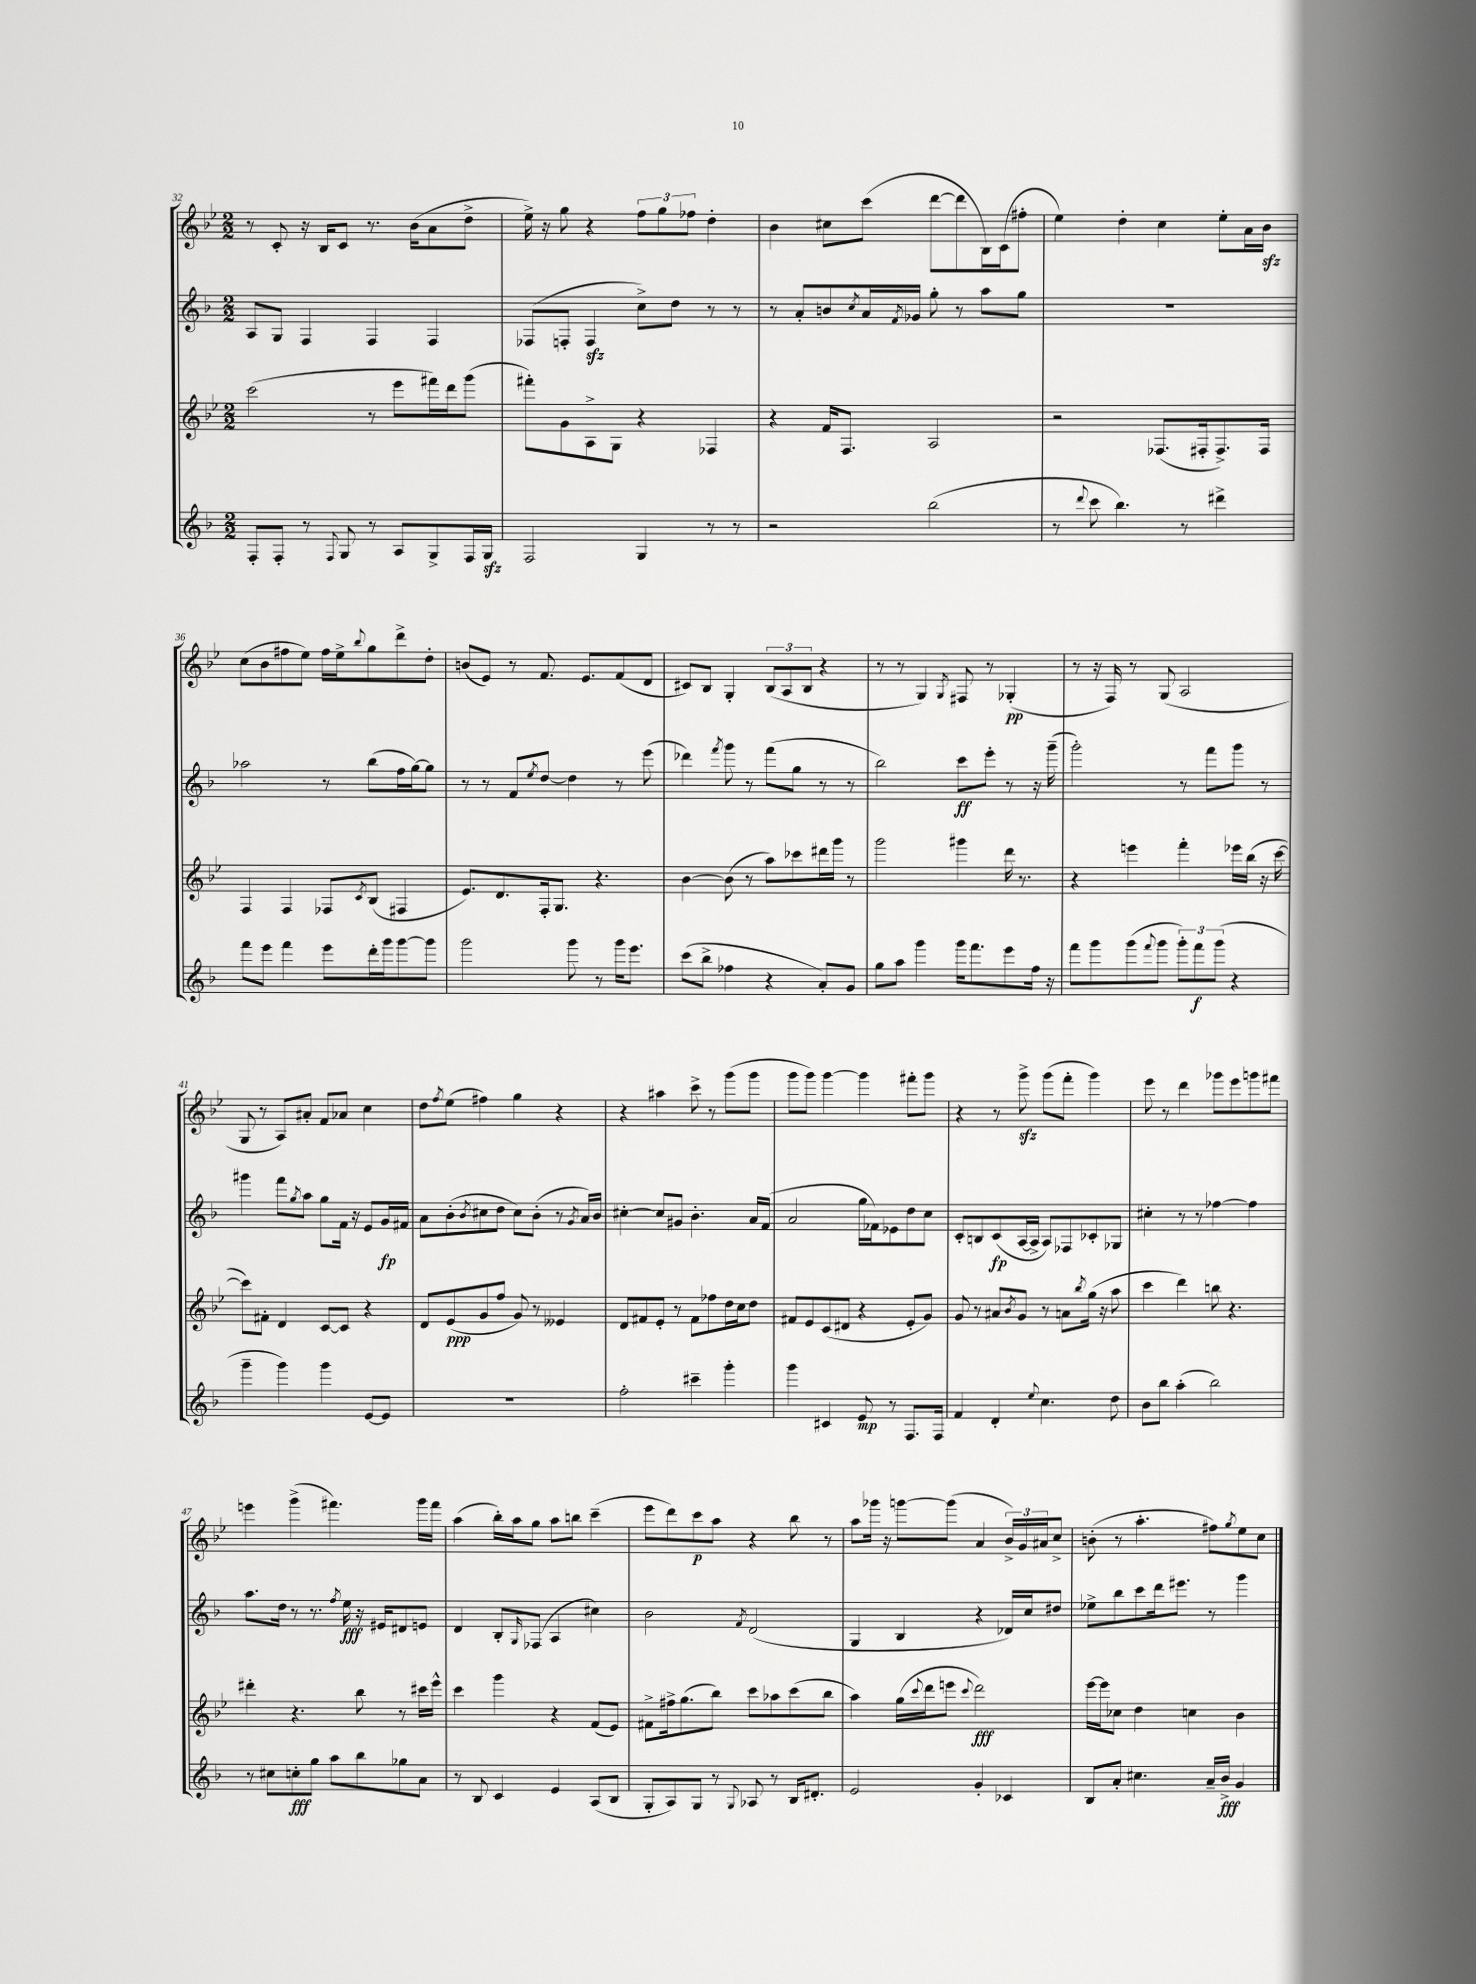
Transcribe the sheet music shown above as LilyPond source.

<<
\new StaffGroup <<
\new Staff = "s0" {
    \clef treble \key bes \major \numericTimeSignature \time 2/2
    r8 c'8-. r16 bes16 c'8 r8. bes'16( a'8 d''8-> |
    ees''16->) r16 g''8 r4 \tuplet 3/2 { f''8 g''8 fes''8 } d''4-. |
    bes'4 cis''8 c'''8( d'''8~ d'''8 bes16) c'16( fis''8-. |
    ees''4) d''4-. c''4 ees''8-. a'16 bes'16\sfz |
    c''8( bes'8 fis''8 ees''8) fis''16 ees''16-> \appoggiatura { bes''8 } g''8 d'''8-> d''8-. |
    b'8( ees'8) r8 f'8. ees'8. f'8( d'8 |
    cis'8) bes8 g4-. \tuplet 3/2 { bes8( a8 bes8 } r4 |
    r8 r8 g4) \acciaccatura { g8 } fis8 r8 ges4-.\pp( |
    r8 r16 f16) r8 g8( a2 |
    g8 r8 a8) ais'8-. f'8 aes'8 c''4 |
    d''8 \acciaccatura { f''8 } ees''8( fis''4) g''4 r4 |
    r4 ais''4 c'''8-> r8 g'''8( g'''8 |
    g'''8 g'''8) g'''4~ g'''4 fis'''8-. g'''8 |
    r4 r8 g'''8->\sfz g'''8( f'''8-. g'''4) |
    ees'''8 r8 d'''4 ges'''8 ees'''8 g'''8 fis'''8 |
    e'''4 g'''4->( fis'''4.) g'''16 fis'''16 |
    a''4( bes''16-.) a''16 g''8 a''8 b''8 c'''4--( |
    ees'''8 d'''8) c'''8\p a''8 r4 bes''8 r8 |
    a''8 ges'''16 r16 g'''8~ g'''8( a'4 \tuplet 3/2 { bes'16->) g'16 ais'16 } c''8-> |
    b'8-.( r8 a''4.-. fis''8) \acciaccatura { g''8 } ees''8 c''8 \bar "|." |
}
\new Staff = "s1" {
    \clef treble \key f \major \numericTimeSignature \time 2/2
    a8 g8 f4 f4 f4 |
    fes8( f8-. f4\sfz c''8->) d''8 r8 r8 |
    r8 a'8-. b'8 \acciaccatura { c''8 } a'16 \acciaccatura { f'8 } ges'16 g''8-. r8 a''8 g''8 |
    R1 |
    aes''2 r8 bes''8( f''16 g''16~) g''8 |
    r8 r8 f'8 \acciaccatura { e''8 } d''8~ d''4 r8 e'''8( |
    des'''4) \acciaccatura { f'''8 } g'''8 r8 f'''8( g''8 r8 r8 |
    bes''2) c'''8\ff e'''8-. r8 r16 g'''16--( |
    g'''2-.) r8 f'''8 g'''8 r8 |
    gis'''4 f'''8 \acciaccatura { g''8 } a''8 g''8 f'16 r16 e'8 g'16\fp fis'16 |
    a'8 bes'8-.( \acciaccatura { bes'8 } cis''8 d''8 cis''8) bes'8-.( r8 \acciaccatura { g'8 } a'16) bes'16 |
    cis''4~-. cis''8 gis'8 bes'4.-. a'16 f'16( |
    a'2 g''16 fes'16) ees'8 d''8 c''8 |
    c'8-. b8 c'8\fp( a16~ a16-> a8) fes8 ces'8-. ges8 |
    cis''4-. r8 r8 fes''4~ fes''4 |
    a''8. d''16 r8 r8. \acciaccatura { f''8 } e''16\fff r16 eis'16 dis'8 e'8 |
    d'4 bes8-. \grace { g16 } fes8( a4 cis''4) |
    bes'2 \acciaccatura { f'8 } d'2( |
    g4 bes4 r4 des'16) c''16 dis''8 |
    ees''8-> bes''8 c'''8 d'''16 eis'''8. r8 g'''4 \bar "|." |
}
\new Staff = "s2" {
    \clef treble \key bes \major \numericTimeSignature \time 2/2
    c'''2( r8 ees'''8 fis'''16) d'''16 g'''8( |
    fis'''8-.) g'8 a8-> g8 r4 fes4 |
    r4 f'16 f8. a2 |
    r2 fes8.( fis16-. fis8.->) fis16 |
    f4 f4 fes8 \acciaccatura { c'8 } bes8( fis4 |
    ees'8.) d'8. f16-. g8. r4. |
    bes'4~ bes'8( r8 a''8) ces'''8 dis'''16 g'''16 r8 |
    g'''2 gis'''4 d'''16 r8. |
    r4 e'''4 f'''4-. ees'''16 bes''16( r16 c'''16~ |
    c'''8) fis'8-. d'4 c'8~ c'8 r4 |
    d'8 ees'8\ppp( g'8 f''8 g'8) r8 eeses'4 |
    d'8 fis'8 ees'8-. r8 fis'8 fes''8 d''16 c''16 d''8 |
    fis'8 ees'8 c'8( dis'8 r4 ees'8-. g'8) |
    g'8 r8 ais'8 \acciaccatura { bes'8 } g'8 r8 a'8 \acciaccatura { bes''8 } g''16( r16 a''8 |
    c'''4 d'''4) b''8 r4. |
    dis'''4-. r4. bes''8 r8 cis'''16 ees'''16-^ |
    c'''4 g'''4 r4 f'8( ees'8) |
    fis'8-> fis''16-> g''8.( bes''8) c'''8 aes''8 c'''8( bes''8 |
    a''4) g''16( \appoggiatura { c'''8 } d'''16 e'''8 \appoggiatura { c'''8 } d'''2\fff) |
    ees'''16~ ees'''16 ces''8 d''4 c''4 bes'4 \bar "|." |
}
\new Staff = "s3" {
    \clef treble \key f \major \numericTimeSignature \time 2/2
    f8-. f8-. r8 \appoggiatura { f8 } g8 r8 a8 g8-> f16 g16\sfz |
    f2 g4 r8 r8 |
    r2 bes''2( |
    r8 \appoggiatura { d'''8 } c'''8 bes''4.) r8 dis'''4-> |
    f'''8 e'''8 f'''4 e'''8 d'''16-. g'''16 g'''8~ g'''8 |
    g'''2 g'''8 r8 g'''16 e'''8. |
    c'''8( bes''8-> fes''4 r4 a'8-.) g'8 |
    g''8 a''8 g'''4 g'''16 f'''8. e'''8 f''16 r16 |
    f'''8 g'''8 g'''8( \appoggiatura { f'''8 } g'''8 \tuplet 3/2 { g'''8-.) f'''8\f g'''8( } r4 |
    g'''4-- g'''4) g'''4 e'8~ e'8 |
    R1 |
    f''2-. cis'''4-- g'''4-. |
    g'''4 cis'4 e'8\mp r8 f8. f16 |
    f'4 d'4-. \appoggiatura { e''8 } c''4. d''8 |
    bes'8 bes''8 a''4-.( bes''2) |
    r8 cis''8 c''8-.\fff g''8 a''8 bes''8 ges''8 a'8 |
    r8 bes8 c'4 e'4 a8( bes8 |
    g8-. a8) g8 r8 \appoggiatura { g8 } aes8 r8 bes16 dis'8.-. |
    e'2 g'4-. ces'4 |
    bes8 a'8-. cis''4. a'16-- bes'16->\fff g'4 \bar "|." |
}
>>
>>
\layout { \context { \Score currentBarNumber = #32 } }
